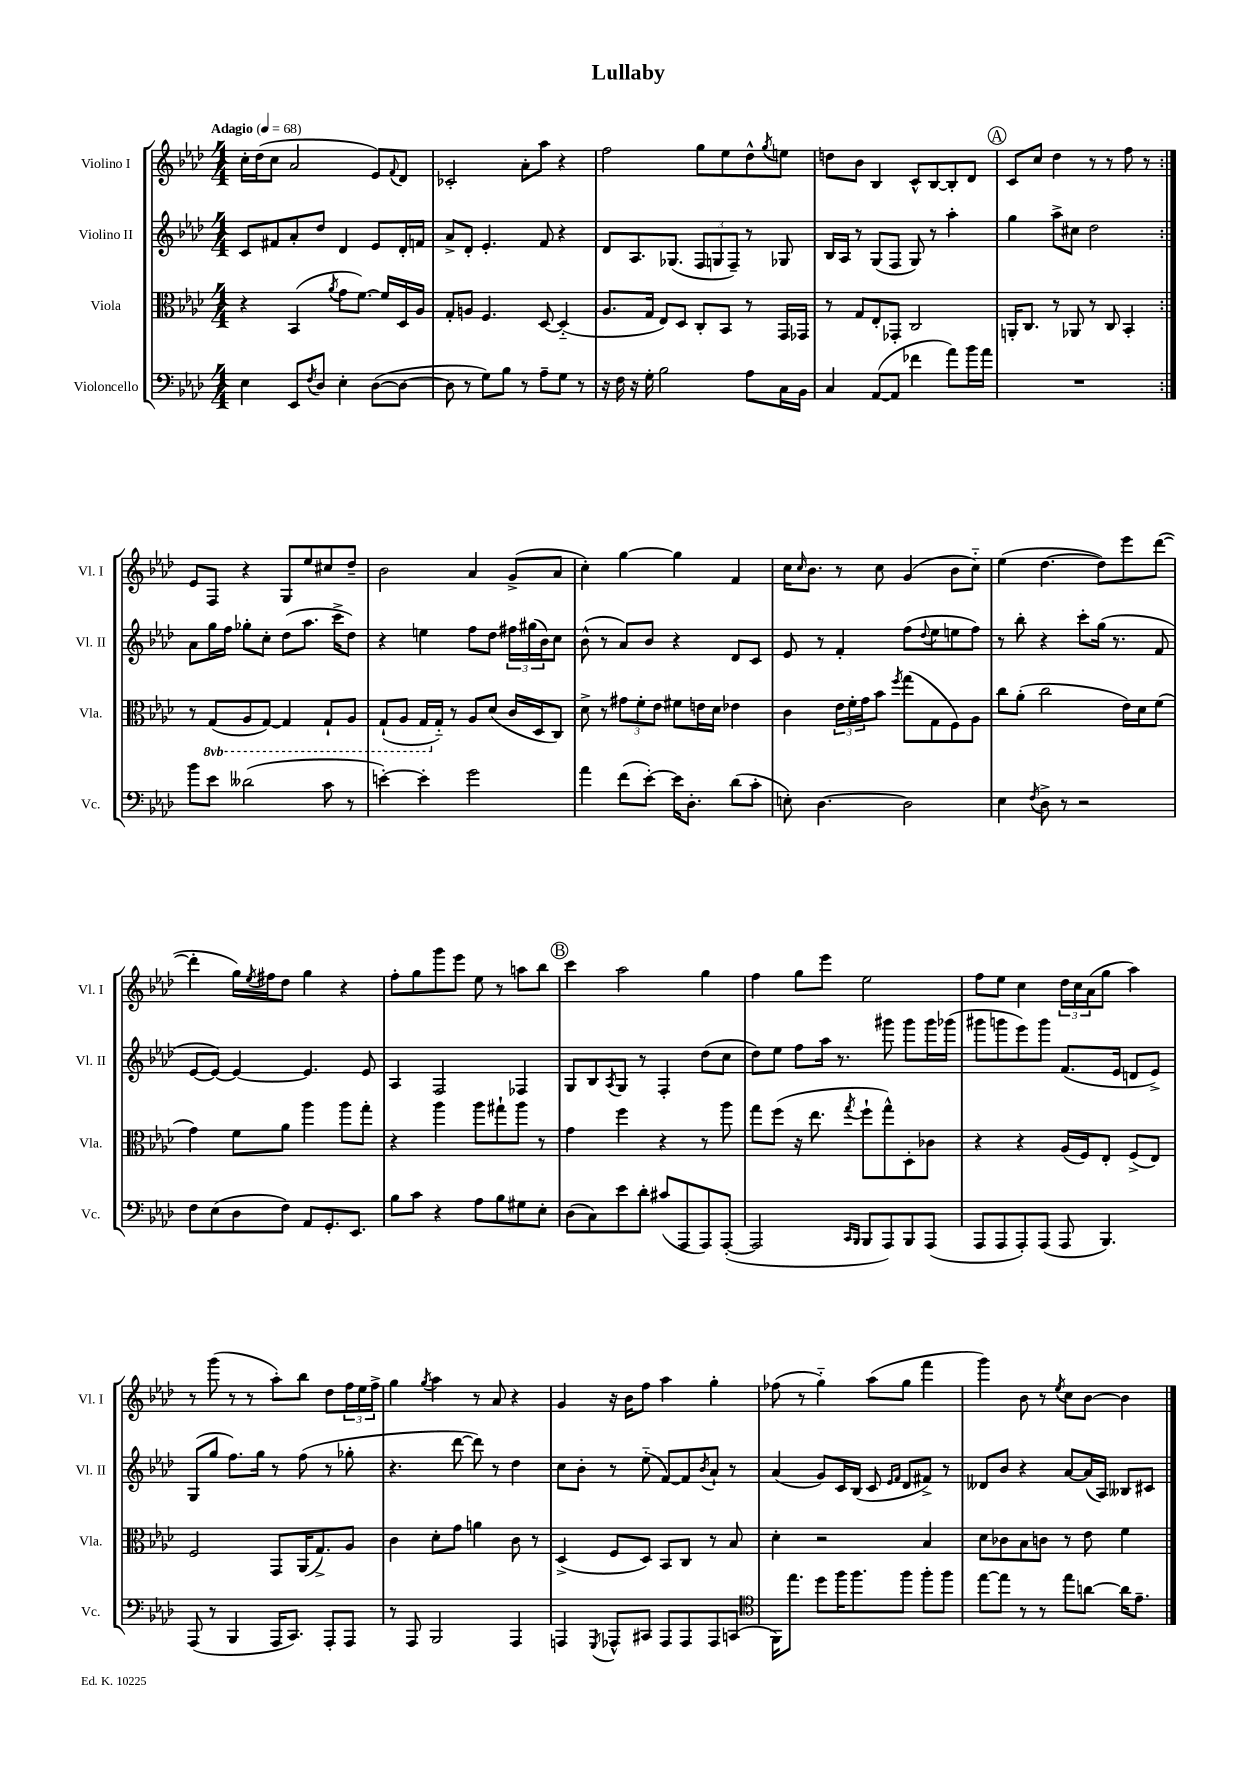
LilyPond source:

\header { title = "Lullaby" }
<<
\new StaffGroup <<
\new Staff = "s0" \with { instrumentName = "Violino I" shortInstrumentName = "Vl. I" } {
    \clef treble \key aes \major \numericTimeSignature \time 4/4 \tempo "Adagio" 4 = 68
    \repeat volta 2 { c''16-. des''16( c''8 aes'2 ees'8) \appoggiatura { f'8 } des'8 |
    ces'2-. aes'8-. aes''8 r4 |
    f''2 g''8 ees''8 des''8-^ \acciaccatura { g''8 } e''8 |
    d''8 bes'8 bes4 c'8-^ bes8~ bes8-. des'8 |
    \mark \markup { \circle "A" } c'8 c''8 des''4 r8 r8 f''8 r8 | }
    ees'8 f8 r4 g8 ees''8 cis''8 des''8-- |
    bes'2 aes'4 g'8->( aes'8 |
    c''4-.) g''4~ g''4 f'4 |
    c''16 \grace { c''16 } bes'8. r8 c''8 g'4( bes'8 c''8-_) |
    ees''4( des''4.~ des''8) ees'''8 des'''8~( |
    des'''4-. g''16) \acciaccatura { ees''8 } fis''16 des''8 g''4 r4 |
    f''8-. g''8 g'''8 ees'''8 ees''8 r8 a''8 bes''8 |
    \mark \markup { \circle "B" } c'''4 aes''2 g''4 |
    f''4 g''8 ees'''8 ees''2 |
    f''8 ees''8 c''4 \tuplet 3/2 { des''16 c''16 aes'16( } g''8 aes''4) |
    r8 g'''8( r8 r8 aes''8-.) bes''8 des''8 \tuplet 3/2 { f''16 ees''16 f''16-> } |
    g''4 \acciaccatura { g''8 } aes''4 r8 aes'8 r4 |
    g'4 r16 bes'16 f''8 aes''4 g''4-. |
    fes''8( r8 g''4-_) aes''8( g''8 f'''4 |
    g'''4) bes'8 r8 \acciaccatura { ees''8 } c''8 bes'8~ bes'4 \bar "|." |
}
\new Staff = "s1" \with { instrumentName = "Violino II" shortInstrumentName = "Vl. II" } {
    \clef treble \key aes \major \numericTimeSignature \time 4/4
    \repeat volta 2 { c'8 fis'8 aes'8-. des''8 des'4 ees'8 des'16-. f'16 |
    aes'8-> des'8-. ees'4.-. f'8 r4 |
    des'8 aes8. ges8.( \tuplet 3/2 { f8 g8 f8--) } r8 ges8 |
    bes16 aes16 r8 g8( f8 g8) r8 aes''4-. |
    \mark \markup { \circle "A" } g''4 aes''8-> cis''8 des''2 | }
    aes'8 g''16 f''16 ges''8-. c''8-. des''8( aes''8. c'''16-> des''8) |
    r4 e''4 f''8 des''8 \tuplet 3/2 { fis''16 gis''16( bes'16) } c''8 |
    bes'8-^( r8 aes'8) bes'8 r4 des'8 c'8 |
    ees'8 r8 f'4-. f''8( \appoggiatura { des''8 } ees''8 e''8 f''8) |
    r8 bes''8-. r4 c'''8-. g''16( r8. f'8 |
    ees'8~ ees'8~) ees'4~ ees'4. ees'8 |
    aes4 f2 fes4 |
    \mark \markup { \circle "B" } g8 bes8 \acciaccatura { aes8 } g8 r8 f4-. des''8( c''8 |
    des''8) ees''8 f''8 aes''16 r8. gis'''8 gis'''8 gis'''16 ges'''16( |
    gis'''8 g'''8 ees'''8) g'''8 f'8.( ees'16 d'8 ees'8->) |
    g8( g''8 f''8.) g''16 r8 f''8( r8 ges''8-. |
    r4. des'''8~ des'''8) r8 des''4 |
    c''8 bes'8-. r8 ees''8-_( f'8~) f'8 \acciaccatura { bes'8 } aes'8-! r8 |
    aes'4( g'8) c'16 bes16( c'8 \grace { ees'16 f'16 } des'8 fis'8->) r8 |
    deses'8 bes'8 r4 aes'8~ aes'16( aes16) beses8 cis'8 \bar "|." |
}
\new Staff = "s2" \with { instrumentName = "Viola" shortInstrumentName = "Vla." } {
    \clef alto \key aes \major \numericTimeSignature \time 4/4 \set Staff.ottavationMarkups = #ottavation-simple-ordinals
    \repeat volta 2 { r4 bes,4( \acciaccatura { aes'8 } g'8 f'8.~) f'16 des16 aes16 |
    g8-. a8 f4. des8~ des4-_( |
    aes8. g16 ees8) des8 c8-. bes,8 r8 g,16 ges,16 |
    r8 g8 ees8-. ges,8-. c2 |
    \mark \markup { \circle "A" } a,16-. c8. r8 aes,8 r8 c8 bes,4-. | }
    r8 \ottava #-1 g,8( aes,8 g,8~) g,4 g,8-! aes,8 |
    g,8-!( aes,8 g,16 \ottava #0 g16-_) r8 aes8 des'8( c'16 des16 c8) |
    des'8-> r8 \tuplet 3/2 { gis'8 f'8-. ees'8 } fis'8 e'16 des'16 ees'4 |
    c'4 \tuplet 3/2 { ees'16 f'16-. g'16 } bes'8 \acciaccatura { f''8 } g''8( g8 f8) aes8 |
    c''8 aes'8-.( c''2 ees'16) des'16 f'8( |
    g'4) f'8 aes'8 aes''4 aes''8 g''8-. |
    r4 aes''4 aes''8 gis''8-! aes''8 r8 |
    \mark \markup { \circle "B" } g'4 f''4 r4 r8 aes''8 |
    g''8 f''8( r16 ees''8. \acciaccatura { g''8 } f''8-! g''8-^) des8-. ces'8 |
    r4 r4 aes16( f16) ees8-. f8->( ees8) |
    f2 g,8 aes,16( g8.->) aes8 |
    c'4 des'8-. g'8 a'4 c'8 r8 |
    des4->( f8 des8) bes,8 c8 r8 bes8 |
    des'4-. r2 bes4 |
    des'8 ces'8 bes8 c'8 r8 ees'8 f'4 \bar "|." |
}
\new Staff = "s3" \with { instrumentName = "Violoncello" shortInstrumentName = "Vc." } {
    \clef bass \key aes \major \numericTimeSignature \time 4/4
    \repeat volta 2 { ees4 ees,8 \acciaccatura { f8 } des8 ees4-. des8~( des8~ |
    des8 r8 g8) bes8 r8 aes8-- g8 r8 |
    r16 f16 r16 g16-. bes2 aes8 c16 bes,16 |
    c4 aes,8~( aes,8 fes'4 aes'8) bes'16 aes'16 |
    \mark \markup { \circle "A" } R1 | }
    bes'8 ees'8 deses'2( c'8 r8 |
    e'4~-.) e'4-. g'2 |
    aes'4 f'8( ees'8~-.) ees'16 des8.-. des'8( c'8-. |
    e8-.) des4.~ des2 |
    ees4 \acciaccatura { f8 } des8-> r8 r2 |
    f8 ees8( des8 f8) aes,8 g,8.-. ees,8. |
    bes8 c'8 r4 aes8 bes8 gis8 ees8-. |
    \mark \markup { \circle "B" } des8( c8) ees'8 des'8-. cis'8( aes,,8 aes,,8) aes,,8~-.( |
    aes,,2 \grace { c,16 bes,,16 } bes,,8 aes,,8) bes,,8 aes,,8( |
    aes,,8 aes,,8 aes,,8-.) aes,,8( aes,,8 bes,,4.) |
    aes,,8( r8 bes,,4 aes,,16 c,8.) aes,,8-. aes,,8 |
    r8 aes,,8 bes,,2 aes,,4 |
    a,,4 \acciaccatura { g,,8 } aes,,8-^ cis,8 aes,,8 aes,,8 aes,,8 c,8( |
    \clef tenor f,16) ees''8. des''8 f''16 f''8. f''8 f''8-. f''8 |
    ees''8~ ees''8 r8 r8 ees''8 a'8~ a'16 ees'8.-- \bar "|." |
}
>>
>>
\layout { \context { \Score \remove "Bar_number_engraver" } }
